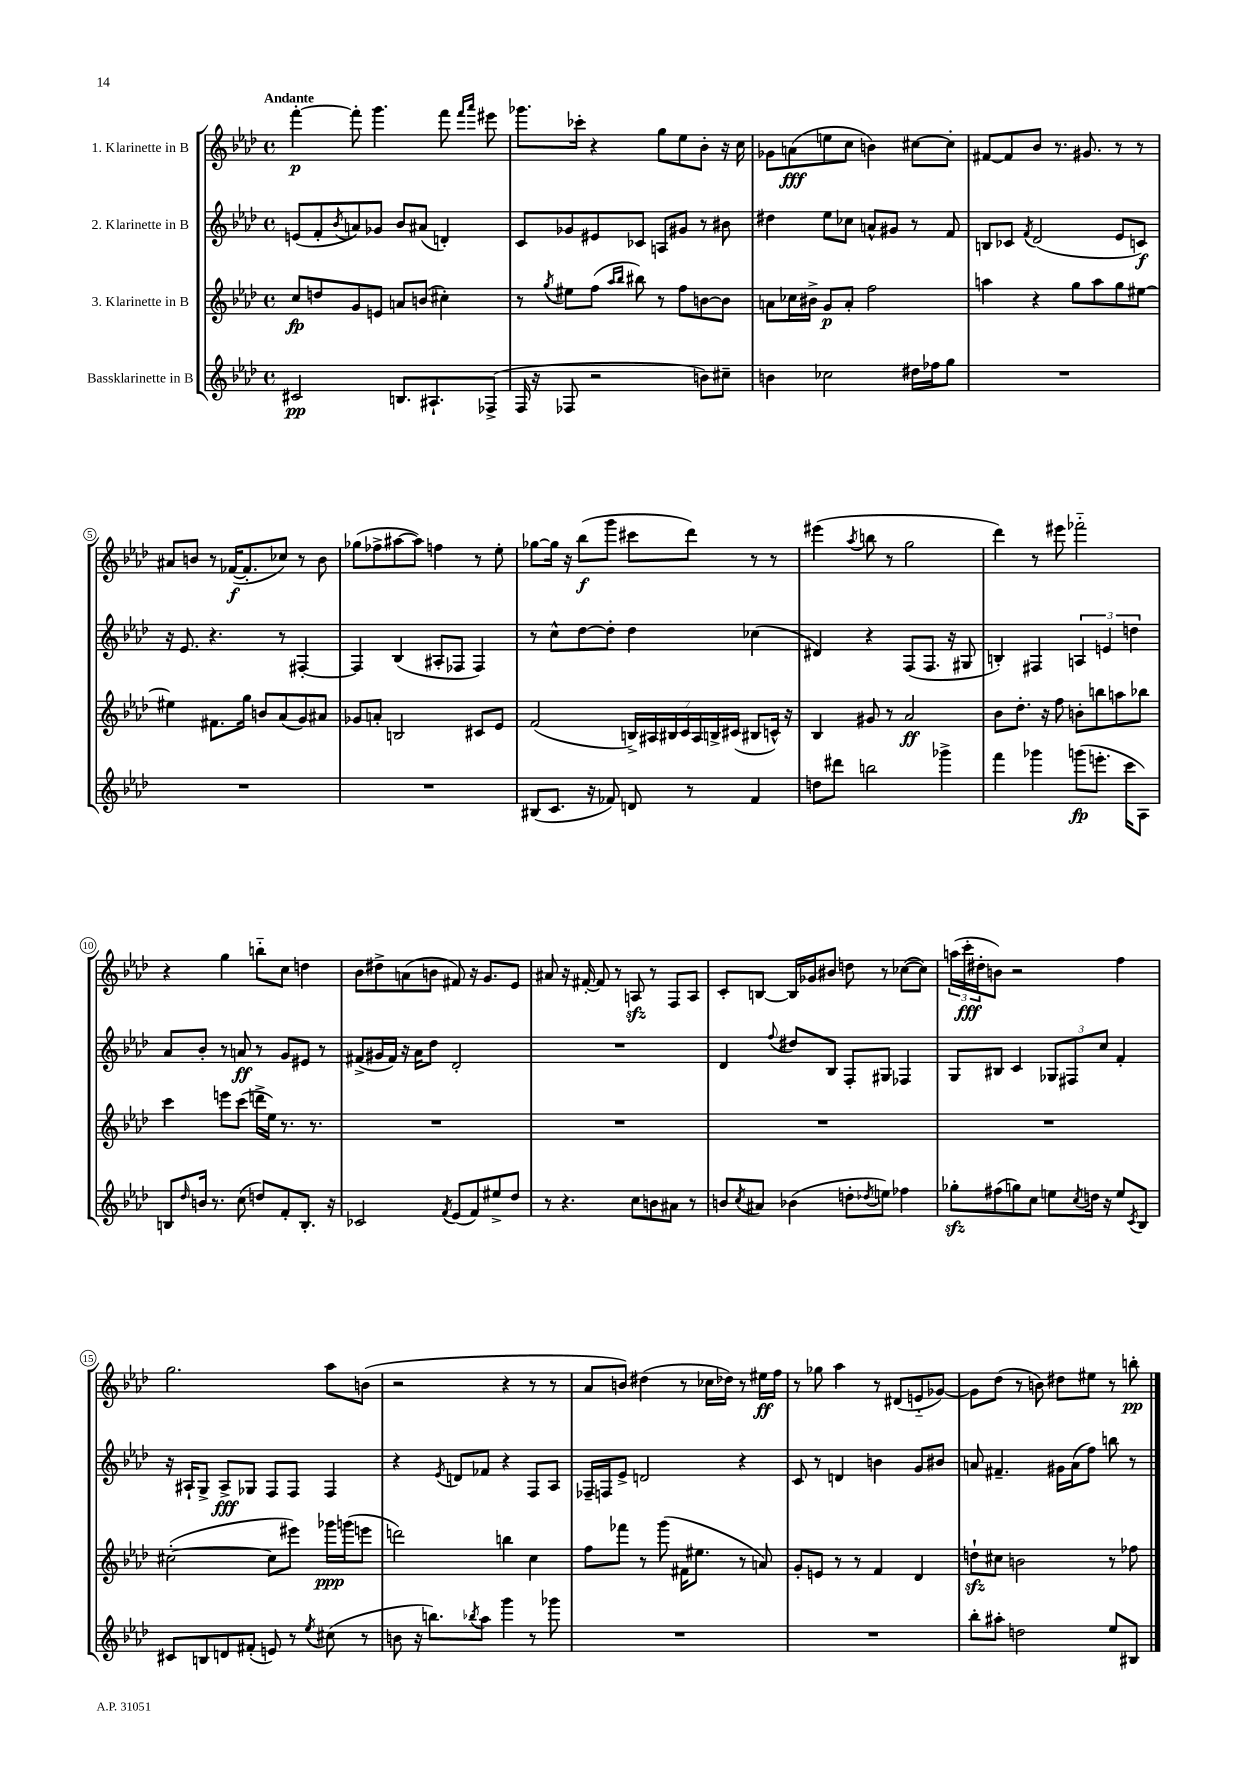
<<
\new StaffGroup <<
\new Staff = "s0" \with { instrumentName = "1. Klarinette in B" } {
    \clef treble \key aes \major \defaultTimeSignature \time 4/4 \tempo "Andante"
    f'''4~-.\p f'''8-. g'''4. f'''8 \grace { f'''16 aes'''16 } eis'''8 |
    ges'''8. ces'''16-. r4 g''8 ees''8 bes'8-. r16 c''16 |
    ges'8 a'8\fff( e''8 c''8 b'4) cis''8~ cis''8-. |
    fis'8~ fis'8 bes'8 r8. gis'8. r8 r8 |
    ais'8 b'8 r8 fes'16~\f( fes'8.-. ces''8) r8 b'8 |
    ges''8( fes''8-> ais''8~ ais''8) f''4 r8 ees''8-. |
    ges''8~ ges''16 r16 bes''8\f( g'''8 cis'''8 des'''8) r8 r8 |
    eis'''4( \acciaccatura { aes''8 } b''8 r8 g''2 |
    des'''4) r8 eis'''8 fes'''2-_ |
    r4 g''4 b''8-_ c''8 d''4 |
    bes'8 dis''8-> a'8( b'8 fis'8) r16 g'8. ees'8 |
    ais'8 r16 fis'16~-. fis'8 r8 a8\sfz r8 f8 a8 |
    c'8-. b8~ b16 ges'16 bis'8 d''8 r8 ces''8~( ces''8) |
    \tuplet 3/2 { a''16( c'''16-.\fff dis''16-. } b'8) r2 f''4 |
    g''2. aes''8 b'8( |
    r2 r4 r8 r8 |
    aes'8 b'8) dis''4( r8 ces''16 des''16) r8 eis''16\ff f''16 |
    r8 ges''8 aes''4 r8 dis'8( e'8-_ ges'8~) |
    ges'8 des''8( r8 b'8) dis''8 eis''8 r8 b''8-.\pp \bar "|." |
}
\new Staff = "s1" \with { instrumentName = "2. Klarinette in B" } {
    \clef treble \key aes \major \defaultTimeSignature \time 4/4
    e'8( f'8-. \acciaccatura { bes'8 } a'8) ges'8 bes'8 ais'8( d'4-.) |
    c'8 ges'8 eis'8 ces'8 a8 gis'8 r8 bis'8 |
    dis''4 ees''8 ces''8 a'8-^ gis'8 r8 f'8 |
    b8 ces'8 \acciaccatura { f'8 } des'2( ees'8 c'8\f) |
    r16 ees'8. r4. r8 fis4~-. |
    fis4 bes4( ais8-. fes8 fes4) |
    r8 c''8-^ des''8~ des''8-. des''4 ces''4( |
    dis'4) r4 f8( f8. r16 gis8 |
    b4-.) fis4 \tuplet 3/2 { a4 e'4 d''4 } |
    aes'8 bes'8-. r8 a'8\ff r8 g'8 eis'8 r8 |
    fis'8->( gis'16 fis'16) r16 aes'16 des''8 des'2-. |
    R1 |
    des'4 \appoggiatura { f''8 } dis''8 bes8 f8-. gis8 fes4 |
    g8 bis8 c'4 \tuplet 3/2 { ges8 fis8 c''8 } f'4-. |
    r16 ais16-! g8-> ais8->\fff ges8 f8 f8 f4 |
    r4 \acciaccatura { ees'8 } d'8 fes'8 r4 f8 aes8 |
    fes16-- f16 ees'8-> d'2 r4 |
    c'8 r8 d'4 b'4 g'8 bis'8 |
    a'8 fis'4.-- gis'16 a'16( f''8) b''8 r8 \bar "|." |
}
\new Staff = "s2" \with { instrumentName = "3. Klarinette in B" } {
    \clef treble \key aes \major \defaultTimeSignature \time 4/4
    c''8\fp d''8 g'8 e'8 a'8 b'8( cis''4-.) |
    r8 \acciaccatura { g''8 } eis''8 f''8( \grace { aes''16 bes''16 } bis''8) r8 f''8 b'8~ b'8 |
    a'8 ces''16 bis'16-> g'8\p a'8-. f''2 |
    a''4 r4 g''8 a''8 g''8 eis''8~ |
    eis''4 fis'8. g''16 b'8 aes'8( g'8) ais'8 |
    ges'8 a'8-. b2 cis'8 ees'8 |
    f'2( \tuplet 7/4 { b16->) ais16 bis16 c'16 ais16 b16-> cis'16( } bis8 c'16-^) r16 |
    bes4 gis'8 r8 aes'2\ff |
    bes'8 des''8.-. r16 f''8 b'8-. b''8 a''8 bes''8 |
    c'''4 e'''8 c'''8( d'''16-> ees''16) r8. r8. |
    R1 |
    R1 |
    R1 |
    R1 |
    cis''2~-.( cis''8 eis'''8) ges'''16\ppp g'''16( e'''8 |
    d'''2) b''4 c''4 |
    f''8 fes'''8 r8 g'''8( fis'16 eis''8. r8 a'8) |
    g'8-. e'8 r8 r8 f'4 des'4 |
    d''8-!\sfz cis''8 b'2 r8 fes''8 \bar "|." |
}
\new Staff = "s3" \with { instrumentName = "Bassklarinette in B" } {
    \clef treble \key aes \major \defaultTimeSignature \time 4/4
    cis'2\pp b8. ais8.-! fes8->( |
    f16 r16 fes8 r2 b'8) cis''8-- |
    b'4 ces''2 dis''16 fes''16 g''8 |
    R1 |
    R1 |
    R1 |
    bis8( c'8. r16 fes'8) d'8 r8 fes'4 |
    d''8 dis'''8 b''2 ges'''4-> |
    f'''4 ges'''4 g'''8\fp( e'''8.-. c'''16 aes8) |
    b8 \grace { des''16 } b'16 r8. c''8( d''8) f'8-. b8.-. r16 |
    ces'2 \acciaccatura { f'8 } ees'8( f'8) eis''8-> des''8 |
    r8 r4. c''8 b'8 ais'8 r8 |
    b'8 \acciaccatura { c''8 } ais'8 bes'4( d''8-. \acciaccatura { des''8 } e''8) fes''4 |
    ges''8-.\sfz fis''8( g''8) c''8 e''8 \acciaccatura { c''8 } d''16 r16 e''8 \acciaccatura { c'8 } bes8 |
    cis'8 b8 d'8 fis'8-.( e'8) r8 \acciaccatura { ees''8 } cis''8( r8 |
    b'8 r16 b''8.) \acciaccatura { bes''8 } aes''8 g'''4 r8 ges'''8 |
    R1 |
    R1 |
    bes''8-. ais''8-. d''2 ees''8 bis8 \bar "|." |
}
>>
>>
\layout { \context { \Score \override BarNumber.stencil = #(make-stencil-circler 0.1 0.3 ly:text-interface::print) } }
